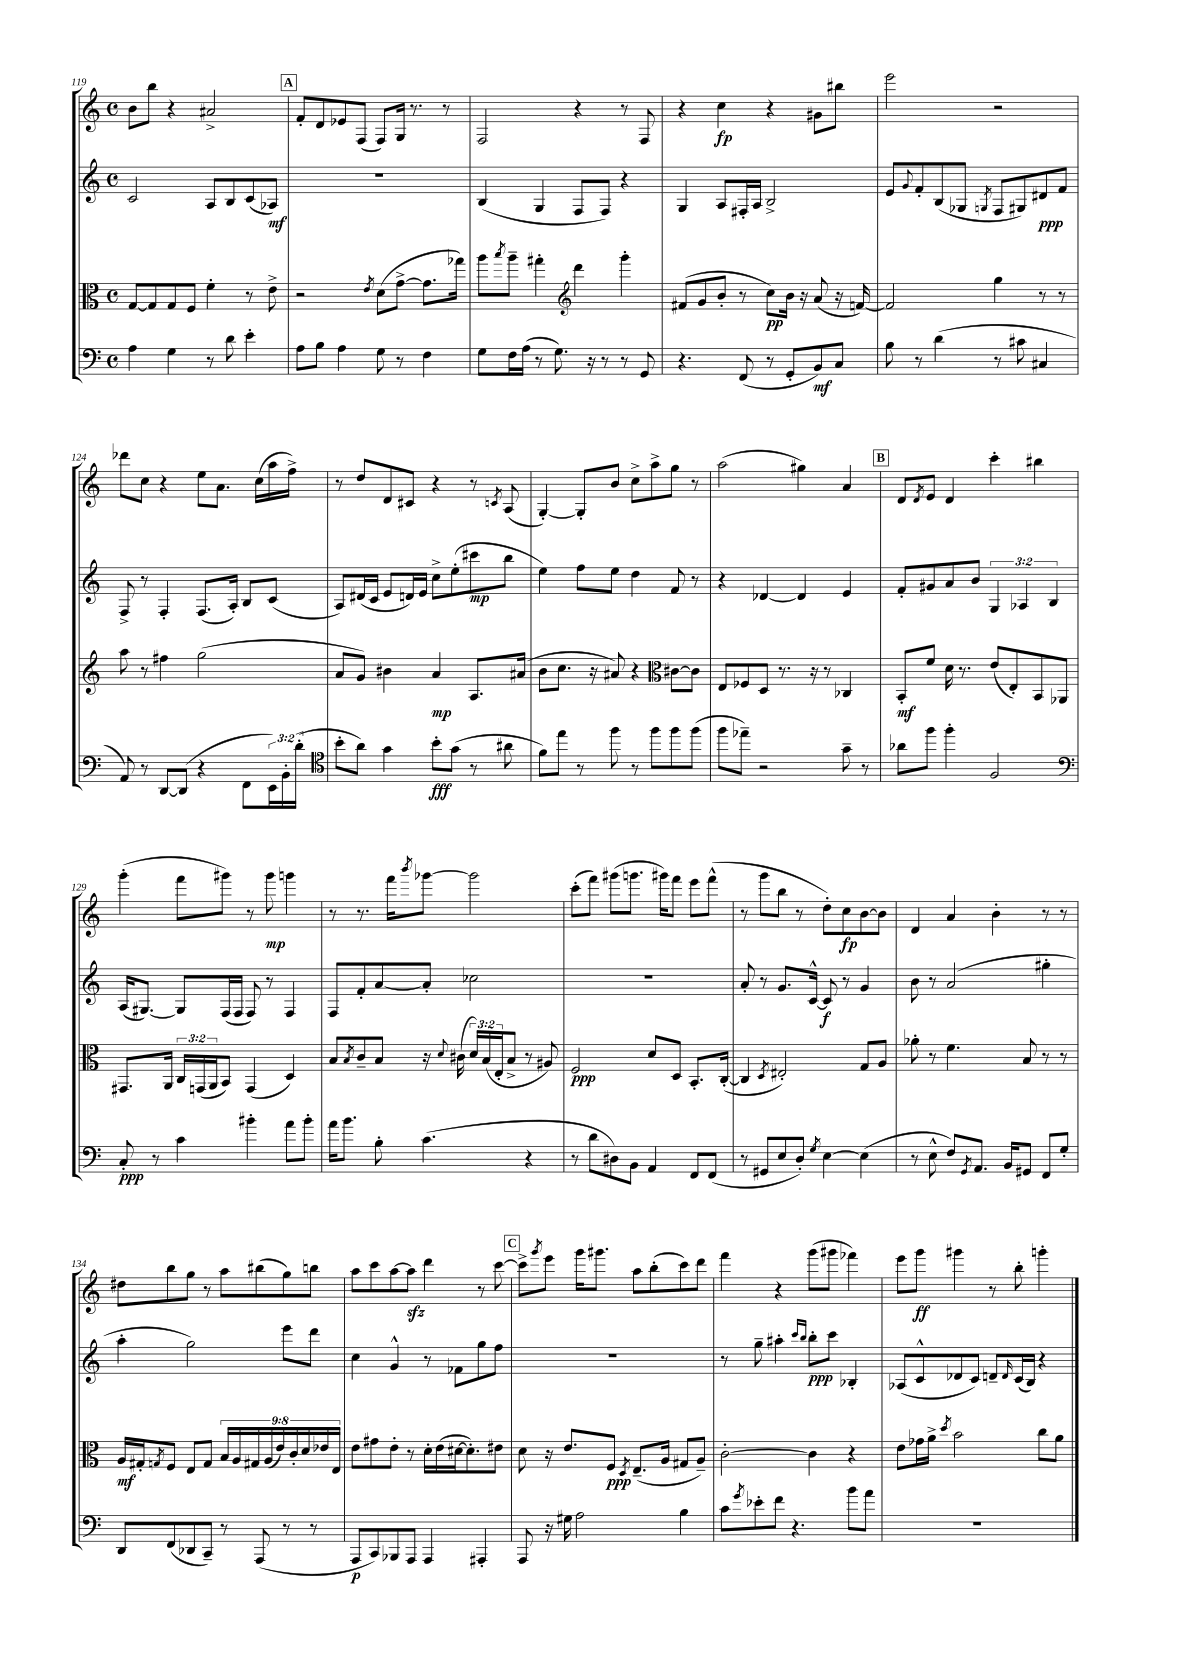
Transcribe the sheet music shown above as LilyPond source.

<<
\new StaffGroup <<
\new Staff = "s0" {
    \clef treble \key c \major \defaultTimeSignature \time 4/4
    b'8 b''8 r4 ais'2-> |
    \mark \markup { \box "A" } f'8-. d'8 ees'8 f8( f8) g16 r8. r8 |
    f2 r4 r8 f8 |
    r4 c''4\fp r4 gis'8 bis''8 |
    e'''2 r2 |
    des'''8 c''8 r4 e''8 a'8. c''16( a''16 f''16->) |
    r8 d''8 d'8 cis'8 r4 r8 \acciaccatura { c'8 } a8( |
    g4~-.) g8-. b'8 c''8-> a''8-> g''8 r8 |
    a''2( gis''4) a'4 |
    \mark \markup { \box "B" } d'8 \acciaccatura { d'8 } e'8 d'4 c'''4-. bis''4 |
    g'''4-.( f'''8 gis'''8) r8 gis'''8\mp g'''4 |
    r8 r8. f'''16 \acciaccatura { b'''8 } ges'''8~ ges'''2 |
    c'''8-.( f'''8) gis'''8( g'''8. gis'''16) f'''8 e'''8 f'''8-^( |
    r8 g'''8 b''8 r8 d''8-.) c''8\fp b'8~ b'8 |
    d'4 a'4 b'4-. r8 r8 |
    dis''8 b''8 g''8 r8 a''8 bis''8( g''8) b''8 |
    a''8 c'''8 a''8~ a''8\sfz d'''4 r8 c'''8~ |
    \mark \markup { \box "C" } c'''8-> \acciaccatura { g'''8 } e'''8 g'''16 gis'''8. a''8 b''8-.( c'''8) d'''8 |
    f'''4 r4 g'''8( gis'''8 fes'''4) |
    e'''8 g'''8\ff gis'''4 r8 b''8-. g'''4-. \bar "|." |
}
\new Staff = "s1" {
    \clef treble \key c \major \defaultTimeSignature \time 4/4 \override Staff.TupletNumber.text = #tuplet-number::calc-fraction-text
    c'2 a8 b8 c'8( aes8\mf) |
    \mark \markup { \box "A" } R1 |
    b4( g4 f8 f8) r4 |
    g4 a8 fis16-. a16 b2-> |
    e'8 \appoggiatura { g'8 } f'8-. b8( ges8 \acciaccatura { g8 } f8 gis8) dis'8\ppp f'8 |
    f8-> r8 f4-. f8.( a16-.) b8 c'8( |
    a8) dis'16( c'16 e'8 d'16) e'16 c''8-> e''8-.( cis'''8\mp b''8 |
    e''4) f''8 e''8 d''4 f'8 r8 |
    r4 des'4~ des'4 e'4 |
    \mark \markup { \box "B" } f'8-. gis'8 a'8 b'8 \tuplet 3/2 { g4 aes4 b4 } |
    a16( gis8.~) gis8 f16( f16 f8) r8 f4 |
    f8 f'8-. a'8~ a'8-. ces''2 |
    R1 |
    a'8-. r8 g'8. c'16~-^ c'8\f r8 g'4 |
    b'8 r8 a'2( gis''4-. |
    a''4-. g''2) e'''8 d'''8 |
    c''4 g'4-^ r8 fes'8 g''8 f''8 |
    \mark \markup { \box "C" } R1 |
    r8 g''8-- ais''4-. \grace { c'''16 b''16 } b''8-.\ppp c'''8 bes4-. |
    aes8( c'8-^ des'8 c'8) d'8-- \grace { d'16 } c'16( b16) r4 \bar "|." |
}
\new Staff = "s2" {
    \clef alto \key c \major \defaultTimeSignature \time 4/4 \override Staff.TupletNumber.text = #tuplet-number::calc-fraction-text
    g8~ g8 g8 f8 f'4-. r8 e'8-> |
    \mark \markup { \box "A" } r2 \acciaccatura { e'8 } d'8( g'8~-> g'8. ges''16) |
    a''8 \acciaccatura { b''8 } a''8-- gis''4-. \clef treble d'''4 g'''4-. |
    fis'8( g'8 b'8-. r8 c''8\pp) b'16 r16 a'8( r16 f'16~) |
    f'2 g''4 r8 r8 |
    a''8 r8 fis''4 g''2( |
    a'8 g'8) bis'4 a'4\mp a8. ais'16( |
    b'8 c''8. r16 ais'8) r4 \clef alto cis'8~ cis'8 |
    e8 fes8 d8 r8. r16 r8 ces4 |
    \mark \markup { \box "B" } b,8-.\mf f'8 d'16 r8. e'8( e8-.) b,8 aes,8 |
    gis,8. a,16 \tuplet 3/2 { c16 g,16( a,16 } b,8) g,4( d4) |
    b8 \acciaccatura { b8 } c'8-- b8 r16 \appoggiatura { d'8 } cis'16( \tuplet 3/2 { d'16) b16( e16-. } b8-> r8 ais8) |
    f2\ppp d'8 d8 b,8.-. c16~-.( |
    c4 \acciaccatura { d8 } eis2-.) g8 a8 |
    aes'8-. r8 f'4. b8 r8 r8 |
    a16\mf gis16-. \acciaccatura { g8 } f8 e8 g8 \tuplet 9/8 { b16 a16 gis16 a16( e'16) c'16-. d'16 ees'16 e16 } |
    e'8 gis'8 e'8-. r8 d'16-. e'16( dis'16~ dis'8.-.) eis'8 |
    \mark \markup { \box "C" } d'8 r16 e'8. f8\ppp \acciaccatura { d8 } e8.--( a16 gis8 a8--) |
    c'2~-. c'4 r4 |
    e'8 ges'16 a'16-> \acciaccatura { d''8 } b'2 c''8 a'8 \bar "|." |
}
\new Staff = "s3" {
    \clef bass \key c \major \defaultTimeSignature \time 4/4 \override Staff.TupletNumber.text = #tuplet-number::calc-fraction-text
    a4 g4 r8 d'8 e'4-. |
    \mark \markup { \box "A" } a8 b8 a4 g8 r8 f4 |
    g8 f16 a16( r8 g8.) r16 r8 r8 g,8 |
    r4. f,8( r8 g,8-. b,8\mf) c8 |
    b8 r8 d'4( r8 cis'8 cis4 |
    a,8) r8 d,8~ d,8( r4 f,8 \tuplet 3/2 { e,16) b,16-. d'16-.( } |
    \clef tenor b'8-. a'8) g'4 b'8-.\fff g'8( r8 ais'8 |
    f'8) e''8 r8 f''8 r8 f''8 f''8 f''8( |
    f''8 ees''8--) r2 g'8-- r8 |
    \mark \markup { \box "B" } aes'8 f''8 f''4-. f2 |
    \clef bass c8-.\ppp r8 c'4 bis'4-. a'8 bis'8-. |
    a'16 b'8. b8-. c'4.( r4 |
    r8 d'8 dis8) b,8 a,4 f,8 f,8( |
    r8 gis,8 e8 d8-.) \acciaccatura { g8 } e4~ e4( |
    r8 e8-^ f8) \acciaccatura { g,8 } a,8. b,16 gis,8 f,8 g8-. |
    d,8 f,8( des,8 c,8--) r8 a,,8( r8 r8 |
    a,,8\p c,8) bes,,8 a,,8 a,,4 ais,,4-. |
    \mark \markup { \box "C" } a,,8 r16 gis16 a2 b4 |
    c'8 \acciaccatura { g'8 } ees'8-. f'8 r4. b'8 a'8 |
    R1 \bar "|." |
}
>>
>>
\layout { \context { \Score currentBarNumber = #119 } }
